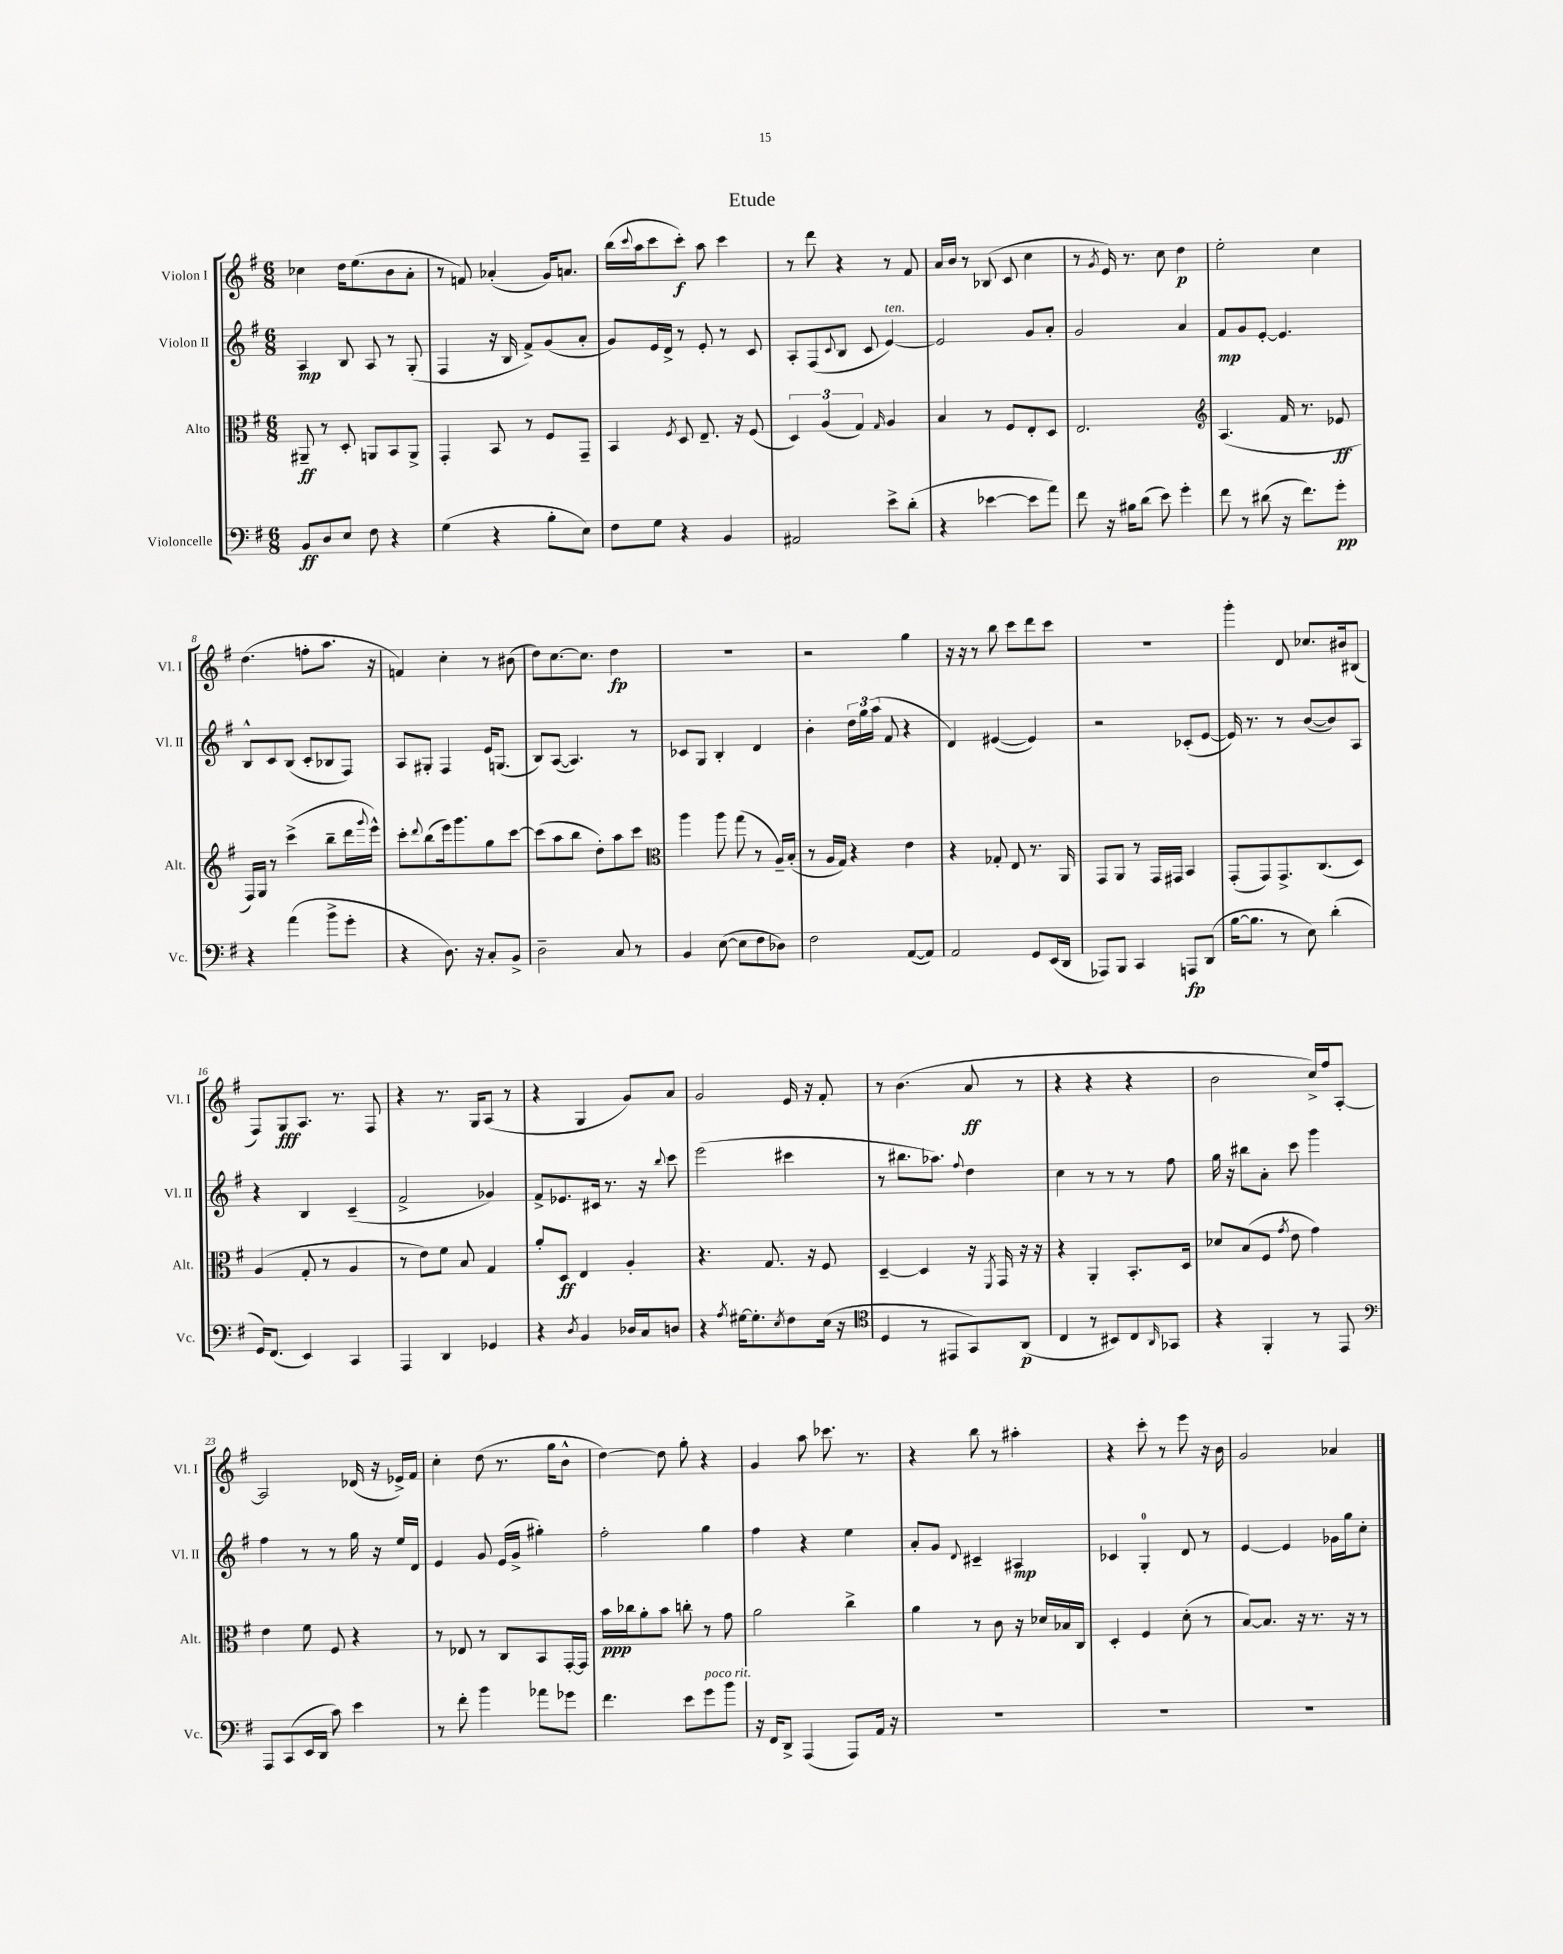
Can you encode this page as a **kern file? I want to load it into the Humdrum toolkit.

**kern	**dynam	**kern	**dynam	**kern	**dynam	**kern	**dynam
*part4	*part4	*part3	*part3	*part2	*part2	*part1	*part1
*staff4	*staff4	*staff3	*staff3	*staff2	*staff2	*staff1	*staff1
*I"Violoncelle	*	*I"Alto	*	*I"Violon II	*	*I"Violon I	*
*I'Vc.	*	*I'Alt.	*	*I'Vl. II	*	*I'Vl. I	*
*clefF4	*	*clefC3	*	*clefG2	*	*clefG2	*
*k[f#]	*	*k[f#]	*	*k[f#]	*	*k[f#]	*
*M6/8	*	*M6/8	*	*M6/8	*	*M6/8	*
=1	=1	=1	=1	=1	=1	=1	=1
8BB/L	ff	8AA#X~/	ff	4A/	mp	4cc-X\	.
8D/	.	8r	.	.	.	.	.
8E/J	.	8D'/	.	8B/	.	16dd\KL	.
.	.	.	.	.	.	(8.ee\	.
8F#\	.	8AAn/L	.	8A/	.	.	.
4r	.	8BB/	.	8r	.	8b\	.
.	.	8AA^/J	.	(8G'/	.	8a'\J	.
=2	=2	=2	=2	=2	=2	=2	=2
(4G\	.	4GG'/	.	4F#/	.	8r	.
.	.	.	.	.	.	8fn/)	.
4r	.	8BB/	.	16r	.	(4a-X'/	.
.	.	.	.	16B/	.	.	.
.	.	8r	.	8f#^/L)	.	.	.
8B'\L	.	8F#/L	.	(8g/	.	16g/KL)	.
.	.	.	.	.	.	8.an/J	.
8E\J)	.	8GG~/J	.	8a'/J	.	.	.
=3	=3	=3	=3	=3	=3	=3	=3
8F#\L	.	4BB/	.	8g/L)	.	(16bb\LL	.
.	.	.	.	.	.	8qqccc/	.
.	.	.	.	.	.	16aa\J	.
8G\J	.	.	.	16e/L	.	8ccc\	.
.	.	.	.	16d^/JJ	.	.	.
.	.	8qF#/	.	.	.	.	.
4r	.	8D/	.	8r	.	8ccc'\J)	f
.	.	8.E~/	.	8e'/	.	8aa\	.
4BB/	.	.	.	8r	.	4ccc\	.
.	.	16r	.	.	.	.	.
.	.	(8F#/	.	8c/	.	.	.
=4	=4	=4	=4	=4	=4	=4	=4
2AA#X/	.	6D/)	.	8A'/L	.	8r	.
.	.	.	.	(8F#/	.	8ddd\	.
.	.	(6A/	.	.	.	.	.
.	.	.	.	8qqc/	.	.	.
.	.	.	.	8B/J	.	4r	.
.	.	6G/)	.	.	.	.	.
.	.	.	.	8c/	.	.	.
.	.	16qqG/	.	.	.	.	.
!	!	!	!	!LO:TX:a:i:t=ten.	!	!	!
8e^\L	.	4A/	.	[4e/)	.	8r	.
(8d'\J	.	.	.	.	.	8f#/	.
=5	=5	=5	=5	=5	=5	=5	=5
4r	.	4B/	.	2e/]	.	16a/LL	.
.	.	.	.	.	.	16b/JJ	.
.	.	.	.	.	.	8r	.
[4e-X\	.	8r	.	.	.	(8B-X/	.
.	.	8F#/L	.	.	.	8c/	.
8e-\L]	.	8E'/	.	8g/L	.	4cc\	.
8a\J)	.	8D/J	.	8a'/J	.	.	.
=6	=6	=6	=6	=6	=6	=6	=6
8f#\	.	2.E/	.	2g/	.	8r	.
.	.	.	.	.	.	8qg/	.
16r	.	.	.	.	.	16e/)	.
16B#X\KL	.	.	.	.	.	8.r	.
(8d\J	.	.	.	.	.	.	.
8e\)	.	.	.	.	.	8cc\	.
4g'\	.	.	.	4a/	.	4dd\	p
=7	=7	=7	=7	=7	=7	=7	=7
*	*	*clefG2	*	*	*	*	*
8f#\	.	(4.A/	.	8f#/L	mp	2ee'\	.
8r	.	.	.	8g/	.	.	.
(8d#X\	.	.	.	[8e'/J	.	.	.
16r	.	16f#/	.	4.e/]	.	.	.
8.f#\L)	.	8.r	.	.	.	.	.
.	.	.	.	.	.	4cc\	.
8g'\J	pp	8e-X/	ff	.	.	.	.
!!LO:LB:g=z
=8	=8	=8	=8	=8	=8	=8	=8
4r	.	16F#/LL)	.	8B^^/L	.	(4.dd\	.
.	.	16G/JJ	.	.	.	.	.
.	.	8r	.	8c/	.	.	.
(4a\	.	(4ccc^\	.	(8B/J	.	.	.
.	.	.	.	8c'/L	.	8ffn'\L	.
8b^\L	.	8bb~\L	.	8B-X/	.	8.aa\J	.
8g'\J	.	16ddd\L	.	8F#/J)	.	.	.
.	.	8qqggg/	.	.	.	.	.
.	.	16eee^^\JJ)	.	.	.	16r	.
=9	=9	=9	=9	=9	=9	=9	=9
4r	.	8ccc'\L	.	8A/L	.	4fn/)	.
.	.	8qqddd/	.	.	.	.	.
.	.	(8bb\	.	8G#X'/J	.	.	.
8.D\)	.	16eee\k)	.	4F#/	.	4cc'\	.
.	.	8.ggg\	.	.	.	.	.
16r	.	.	.	.	.	.	.
8C'/L	.	8gg\	.	16e/KL	.	8r	.
.	.	.	.	(8.Gn/J	.	.	.
8BB^/J	.	[8ccc\J	.	.	.	(8b#X\	.
=10	=10	=10	=10	=10	=10	=10	=10
2D~\	.	(8ccc\L]	.	8B/L)	.	8dd\L)	.
.	.	8aa\	.	([8A/J	.	[8.cc\	.
.	.	8bb\J	.	4.A/])	.	.	.
.	.	.	.	.	.	8.cc\J]	.
.	.	8dd'\L)	.	.	.	.	.
8C/	.	8aa\	.	.	.	4dd\	fp
8r	.	8ccc\J	.	8r	.	.	.
=11	=11	=11	=11	=11	=11	=11	=11
*	*	*clefC3	*	*	*	*	*
4BB/	.	4aa\	.	8c-X/L	.	2.r	.
.	.	.	.	8G/J	.	.	.
([8E\	.	8aa\	.	4B'/	.	.	.
8E\L]	.	(8gg\	.	.	.	.	.
8F#\	.	8r	.	4d/	.	.	.
8D-X\J)	.	16A~/LL)	.	.	.	.	.
.	.	(16B'/JJ	.	.	.	.	.
=12	=12	=12	=12	=12	=12	=12	=12
2F#\	.	8r	.	4b'\	.	2r	.
.	.	16A/LL	.	.	.	.	.
.	.	16G/JJ)	.	.	.	.	.
.	.	4r	.	24dd\LL	.	.	.
.	.	.	.	24gg\	.	.	.
.	.	.	.	(24aa\JJ	.	.	.
.	.	.	.	8f#/	.	.	.
([8AA/L	.	4e\	.	4r	.	4gg\	.
8AA/J])	.	.	.	.	.	.	.
=13	=13	=13	=13	=13	=13	=13	=13
2AA/	.	4r	.	4d/)	.	16r	.
.	.	.	.	.	.	16r	.
.	.	.	.	.	.	8r	.
.	.	8G-X'/	.	([4e#X/	.	8bb\	.
.	.	8E/	.	.	.	8ccc\L	.
8GG/L	.	8.r	.	4e#/])	.	8ddd\	.
(16EE/L	.	.	.	.	.	8ccc\J	.
16DD/JJ	.	16AA/	.	.	.	.	.
=14	=14	=14	=14	=14	=14	=14	=14
8AAA-X/L)	.	8GG/L	.	2r	.	2.r	.
8BBB/J	.	8AA/J	.	.	.	.	.
4CC/	.	8r	.	.	.	.	.
.	.	16GG/LL	.	.	.	.	.
.	.	16GG#X/JJ	.	.	.	.	.
8AAAn/L	fp	4BB/	.	(8c-X'/L	.	.	.
(8DD/J	.	.	.	[8e/J	.	.	.
=15	=15	=15	=15	=15	=15	=15	=15
[16B\KL	.	(8GG'/L	.	16e/])	.	4ggg'\	.
8.B\J]	.	.	.	8.r	.	.	.
.	.	8GG/)	.	.	.	.	.
8r	.	8.GG^/	.	8r	.	8d/	.
8E\)	.	.	.	([8b/L	.	8.cc-X/L	.
.	.	(8.C/	.	.	.	.	.
(4d'\	.	.	.	8b/])	.	.	.
.	.	.	.	.	.	16b#X/k	.
.	.	8D/J)	.	8A/J	.	(8B#X/J	.
!!LO:LB:g=z
=16	=16	=16	=16	=16	=16	=16	=16
16GG/KL)	.	(4A/	.	4r	.	8F#/L)	.
(8.FF#/J	.	.	.	.	.	.	.
.	.	.	.	.	.	8G/	fff
4EE/)	.	8G'/	.	4B/	.	8.A/J	.
.	.	8r	.	.	.	.	.
.	.	.	.	.	.	8.r	.
4CC/	.	4A/	.	(4c~/	.	.	.
.	.	.	.	.	.	8F#/	.
=17	=17	=17	=17	=17	=17	=17	=17
4AAA/	.	8r	.	2f#^/	.	4r	.
.	.	8e\L)	.	.	.	.	.
4DD/	.	8f#\J	.	.	.	8.r	.
.	.	8B/	.	.	.	.	.
.	.	.	.	.	.	16G/KL	.
4GG-X/	.	4G/	.	4g-X/)	.	(8A/J	.
.	.	.	.	.	.	8r	.
=18	=18	=18	=18	=18	=18	=18	=18
4r	.	8a'/L	.	8f#^/L	.	4r	.
.	.	8D/J	ff	8.e-X/	.	.	.
8qD/	.	.	.	.	.	.	.
4BB/	.	4E/	.	.	.	4G/	.
.	.	.	.	16c#X/Jk	.	.	.
.	.	.	.	8.r	.	.	.
16D-X/LL	.	4A'/	.	.	.	8g/L)	.
16C/J	.	.	.	16r	.	.	.
.	.	.	.	8qqbb/	.	.	.
8Dn/J	.	.	.	8ccc\	.	8a/J	.
=19	=19	=19	=19	=19	=19	=19	=19
4r	.	4.r	.	(2eee\	.	2g/	.
8qA/	.	.	.	.	.	.	.
[16G#X\KL	.	.	.	.	.	.	.
8.G#'\]	.	.	.	.	.	.	.
.	.	8.G/	.	.	.	.	.
8qE/	.	.	.	.	.	.	.
8F#\	.	.	.	4ccc#X\	.	16e/	.
.	.	16r	.	.	.	16r	.
(16E\Jk	.	8F#/	.	.	.	8f#'/	.
16r	.	.	.	.	.	.	.
=20	=20	=20	=20	=20	=20	=20	=20
*clefC4	*	*	*	*	*	*	*
4D/	.	[4D~/	.	8r	.	8r	.
.	.	.	.	8.bb#X\L	.	(4.b\	.
8r	.	4D/]	.	.	.	.	.
.	.	.	.	8.aa-X\J)	.	.	.
8EE#X/L	.	.	.	.	.	.	.
.	.	.	.	8qqff#/	.	.	.
8GG/)	.	16r	.	4dd\	.	8a/	ff
.	.	8qFF#/	.	.	.	.	.
.	.	16GG/	.	.	.	.	.
(8AA/J	p	16r	.	.	.	8r	.
.	.	16r	.	.	.	.	.
=21	=21	=21	=21	=21	=21	=21	=21
4C/	.	4r	.	4cc\	.	4r	.
8r	.	4AA'/	.	8r	.	4r	.
8BB#X/L)	.	.	.	8r	.	.	.
8C/	.	8.BB'/L	.	8r	.	4r	.
16qqAA/	.	.	.	.	.	.	.
8GG-X/J	.	.	.	8ff#\	.	.	.
.	.	16D/Jk	.	.	.	.	.
=22	=22	=22	=22	=22	=22	=22	=22
4r	.	8d-X/L	.	16gg\	.	2b\	.
.	.	.	.	16r	.	.	.
.	.	(8B/	.	8bb#X\L	.	.	.
4FF#'/	.	8F#/J	.	8a'\J	.	.	.
.	.	8qg/	.	.	.	.	.
.	.	8e\	.	8ccc\	.	.	.
8r	.	4g\)	.	4ggg\	.	16cc^/LL)	.
.	.	.	.	.	.	16ff#/J	.
8EE/	.	.	.	.	.	[8A'/J	.
!!LO:LB:g=z
=23	=23	=23	=23	=23	=23	=23	=23
*clefF4	*	*	*	*	*	*	*
8AAA/L	.	4e\	.	4ff#\	.	2A/]	.
(8CC/	.	.	.	.	.	.	.
16EE/L	.	8f#\	.	8r	.	.	.
16DD/JJ	.	.	.	.	.	.	.
8c\)	.	8F#/	.	8r	.	.	.
4e\	.	4r	.	16gg\	.	(16d-X/	.
.	.	.	.	16r	.	16r	.
.	.	.	.	16ee/LL	.	16e-X^/LL)	.
.	.	.	.	16d/JJ	.	16f#/JJ	.
=24	=24	=24	=24	=24	=24	=24	=24
8r	.	8r	.	4e/	.	4cc'\	.
8f#'\	.	8E-X/	.	.	.	.	.
4b\	.	8r	.	8g/	.	(8dd\	.
.	.	8C/L	.	(16e/LL	.	8.r	.
.	.	.	.	16g^/JJ	.	.	.
8a-X\L	.	8BB/	.	4gg#X'\)	.	.	.
.	.	.	.	.	.	16gg\KL	.
8g-X\J	.	[16GG'/L	.	.	.	8b^^\J	.
.	.	16GG/JJ]	.	.	.	.	.
=25	=25	=25	=25	=25	=25	=25	=25
4.f#\	.	16b\LL	ppp	2ff#'\	.	[4dd\)	.
.	.	16cc-X\J	.	.	.	.	.
.	.	8a'\	.	.	.	.	.
.	.	8b\J	.	.	.	8dd\]	.
8e\L	.	8ccn'\	.	.	.	8gg'\	.
!LO:TX:a:i:t=poco rit.	!	!	!	!	!	!	!
8g\	.	8r	.	4gg\	.	4r	.
8b\J	.	8g\	.	.	.	.	.
=26	=26	=26	=26	=26	=26	=26	=26
16r	.	2a\	.	4ff#\	.	4g/	.
16FF#/KL	.	.	.	.	.	.	.
8DD^/J	.	.	.	.	.	.	.
(4AAA/	.	.	.	4r	.	8aa\	.
.	.	.	.	.	.	8.ccc-X\	.
8AAA/L)	.	4cc^\	.	4ee\	.	.	.
.	.	.	.	.	.	8.r	.
16AA/Jk	.	.	.	.	.	.	.
16r	.	.	.	.	.	.	.
=27	=27	=27	=27	=27	=27	=27	=27
2.r	.	4a\	.	8a'/L	.	4r	.
.	.	.	.	8g/J	.	.	.
.	.	.	.	8qqd/	.	.	.
.	.	8r	.	4c#X~/	.	8bb\	.
.	.	8c\	.	.	.	8r	.
.	.	16r	.	4A#X/	mp	4aa#X'\	.
.	.	16d-X/LL	.	.	.	.	.
.	.	16B-X/	.	.	.	.	.
.	.	16C/JJ	.	.	.	.	.
=28	=28	=28	=28	=28	=28	=28	=28
2.r	.	4D'/	.	4c-X/	.	4r	.
.	.	4F#/	.	4G'/	.	8ccc'\	.
.	.	.	.	.	.	8r	.
.	.	(8d'\	.	8d/	.	8eee\	.
.	.	8r	.	8r	.	16r	.
.	.	.	.	.	.	16b\	.
=29	=29	=29	=29	=29	=29	=29	=29
2.r	.	[8B/L)	.	[4e/	.	2g/	.
.	.	8.B/J]	.	.	.	.	.
.	.	.	.	4e/]	.	.	.
.	.	16r	.	.	.	.	.
.	.	8.r	.	.	.	.	.
.	.	.	.	16g-X\LL	.	4a-X/	.
.	.	16r	.	16gg\J	.	.	.
.	.	8r	.	8cc'\J	.	.	.
==	==	==	==	==	==	==	==
*-	*-	*-	*-	*-	*-	*-	*-
